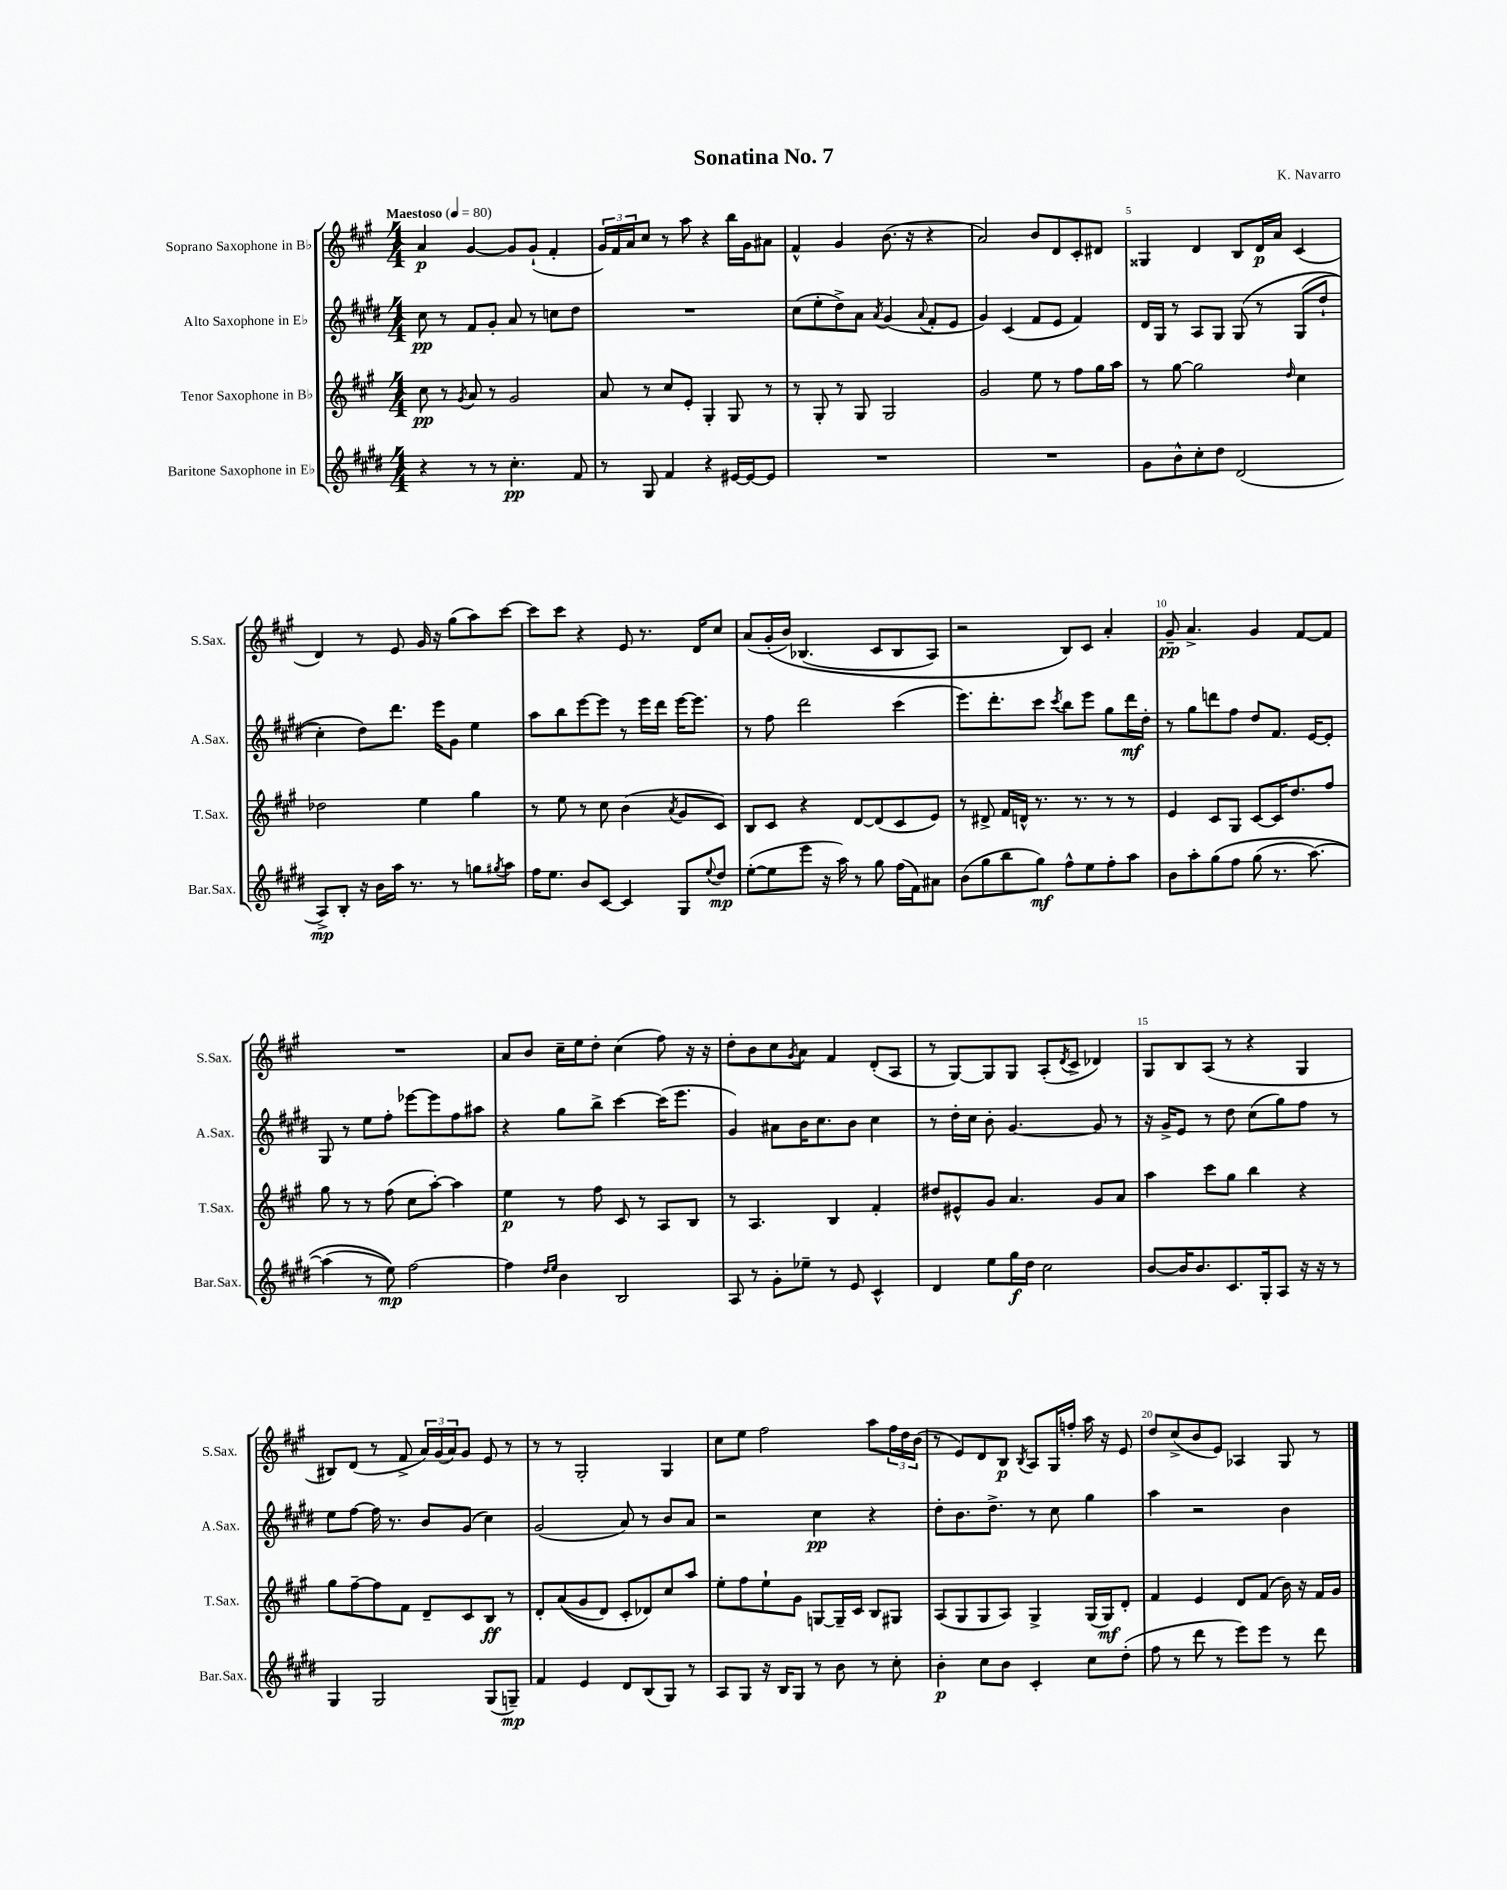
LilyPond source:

\header { title = "Sonatina No. 7" composer = "K. Navarro" }
<<
\new StaffGroup <<
\new Staff = "s0" \with { instrumentName = "Soprano Saxophone in Bb" shortInstrumentName = "S.Sax." } {
    \clef treble \key a \major \numericTimeSignature \time 4/4 \tempo "Maestoso" 4 = 80
    a'4\p gis'4~ gis'8 gis'8-!( fis'4-. |
    \tuplet 3/2 { gis'16) fis'16 a'16 } cis''8 r8 a''8 r4 b''16 gis'16 ais'8 |
    fis'4-^ gis'4 b'8.( r16 r4 |
    a'2) b'8 d'8 cis'8-. dis'8 |
    gisis4 d'4 b8 d'16\p a'16 cis'4( |
    d'4) r8 e'8 gis'16 r16 gis''8( a''8) cis'''8~ |
    cis'''8 cis'''8 r4 e'8 r8. d'16 cis''8 |
    a'8( gis'16-.\( b'16) bes4.( cis'8 bes8 a8) |
    r2 b8\) cis'8 a'4-. |
    gis'8--\pp a'4.-> gis'4 fis'8~ fis'8 |
    R1 |
    a'8 b'8 cis''16-- e''16 d''8-. cis''4( fis''8) r16 r16 |
    d''8-. b'8 cis''8 \acciaccatura { gis'8 } a'8 fis'4 d'8-.( a8 |
    r8 gis8~) gis8 gis8 a8-.( \acciaccatura { d'8 } cis'8-> des'4) |
    gis8 b8 a8( r8 r4 gis4 |
    bis8) d'8( r8 fis'8-> \tuplet 3/2 { a'16) gis'16( a'16) } gis'8 e'8 r8 |
    r8 r8 gis2-. gis4 |
    cis''8 e''8 fis''2 a''8 \tuplet 3/2 { fis''16 d''16 b'16( } |
    r8 e'8) d'8 b8\p \acciaccatura { b8 } a8 gis16 f''16-. a''16 r16 e'8 |
    d''8 cis''8->( b'8 e'8) aes4 gis8 r8 \bar "|." |
}
\new Staff = "s1" \with { instrumentName = "Alto Saxophone in Eb" shortInstrumentName = "A.Sax." } {
    \clef treble \key e \major \numericTimeSignature \time 4/4
    cis''8\pp r8 fis'8 gis'8-. a'8 r8 c''8 dis''8 |
    R1 |
    cis''8( e''8-. dis''8->) a'8 \acciaccatura { a'8 } gis'4( \appoggiatura { a'8 } fis'8-. e'8 |
    gis'4) cis'4( fis'8 e'8 fis'4) |
    dis'16 gis16 r8 a8 gis8 gis8\( r8 gis8( dis''8-! |
    cis''4-.) dis''8\) dis'''8. e'''16 gis'8 e''4 |
    a''8 b''8 e'''8~ e'''8 r8 e'''16 dis'''16 e'''16~ e'''8. |
    r8 fis''8 dis'''2 cis'''4( |
    e'''8.) dis'''8.-. cis'''8 \acciaccatura { cis'''8 } b''8 e'''8 gis''8 dis'''16\mf dis''16-. |
    r8 gis''8 d'''8 fis''8 dis''8 fis'8. e'16~ e'8-. |
    gis8 r8 e''8 fis''8-. ees'''8~ ees'''8 fis''8 ais''8 |
    r4 gis''8 b''8-> cis'''4~ cis'''16( e'''8. |
    gis'4) ais'8 b'16 cis''8. b'8 cis''4 |
    r8 dis''16-. cis''16 b'8-. gis'4.~ gis'8 r8 |
    r16 gis'16-> e'8 r8 dis''8 cis''8( gis''8) fis''8 r8 |
    e''8 fis''8~ fis''16 r8. b'8 gis'8( cis''4) |
    gis'2( a'8) r8 b'8 a'8 |
    r2 cis''4\pp r4 |
    dis''8-. b'8. dis''8.-> r8 cis''8 gis''4 |
    a''4 r2 b'4 \bar "|." |
}
\new Staff = "s2" \with { instrumentName = "Tenor Saxophone in Bb" shortInstrumentName = "T.Sax." } {
    \clef treble \key a \major \numericTimeSignature \time 4/4
    cis''8\pp r8 \acciaccatura { gis'8 } a'8 r8 gis'2 |
    a'8 r8 cis''8 e'8-. gis4-. gis8 r8 |
    r8 gis8-. r8 gis8 gis2 |
    gis'2 e''8 r8 fis''8 gis''16 a''16 |
    r8 gis''8~ gis''2 \grace { d''16 } cis''4 |
    des''2 e''4 gis''4 |
    r8 e''8 r8 cis''8 b'4( \acciaccatura { a'8 } gis'8 cis'8) |
    b8 cis'8 r4 d'8~ d'8( cis'8 e'8) |
    r8 dis'8-> fis'16 d'16-^ r8. r8. r8 r8 |
    e'4 cis'8 gis8 cis'8~ cis'16 d''8. fis''8 |
    gis''8 r8 r8 fis''8( cis''8 a''8~-.) a''4 |
    e''4\p r8 fis''8 cis'8 r8 a8 b8 |
    r8 a4. b4 fis'4-. |
    dis''8 eis'8-^ gis'8 a'4. gis'8 a'8 |
    a''4 cis'''8 gis''8 b''4 r4 |
    gis''8 fis''8~-- fis''8 fis'8 d'8-- cis'8 b8\ff r8 |
    d'8-. a'8(\( gis'8 d'8) cis'8-. des'8\) cis''8 a''8 |
    e''8-. fis''8 e''8-! gis'8 g8~ g16-- cis'16 b8 gis8 |
    a8( gis8 gis8 a8) gis4-> gis16( gis16\mf) d'8-. |
    fis'4 e'4 d'8 fis'8( b'16) r16 fis'16 gis'16 \bar "|." |
}
\new Staff = "s3" \with { instrumentName = "Baritone Saxophone in Eb" shortInstrumentName = "Bar.Sax." } {
    \clef treble \key e \major \numericTimeSignature \time 4/4
    r4 r8 r8 cis''4.-.\pp fis'8 |
    r8 gis8 fis'4 r4 eis'16~ eis'16~ eis'8 |
    R1 |
    R1 |
    gis'8 b'8-^ cis''8-. dis''8 dis'2( |
    a8->\mp) b8-. r16 b'16 a''16 r8. r8 g''8 \acciaccatura { gis''8 } a''8 |
    fis''16 e''8. b'8 cis'8~ cis'4 gis8 \appoggiatura { e''8 } dis''8\mp |
    e''8~-.( e''8 e'''8 r16 a''16) r8 gis''8 fis''16( fis'16) ais'8 |
    b'8( gis''8 b''8 gis''8\mf) fis''8-^ e''8 fis''8-. a''8 |
    b'8 a''8-. gis''8\( fis''8 gis''8( r8. a''8.~) |
    a''4( r8 e''8\mp)\) fis''2~ |
    fis''4 \grace { dis''16 e''16 } b'4 b2 |
    a8 r8 gis'8-. ees''8-- r8 e'8 cis'4-^ |
    dis'4 e''8 gis''16\f dis''16 cis''2 |
    b'8~ b'16 b'8. cis'8. gis16-. a8 r16 r16 r8 |
    gis4 gis2 gis8( g8--\mp) |
    fis'4 e'4 dis'8 b8( gis8) r8 |
    a8 gis8 r16 b16 gis8 r8 b'8 r8 cis''8-. |
    b'4-.\p cis''8 b'8 cis'4-. cis''8 dis''8-.( |
    fis''8 r8 dis'''8 r8 e'''8) e'''8 r8 dis'''8 \bar "|." |
}
>>
>>
\layout { \context { \Score \override BarNumber.break-visibility = ##(#f #t #t) barNumberVisibility = #(every-nth-bar-number-visible 5) } }
